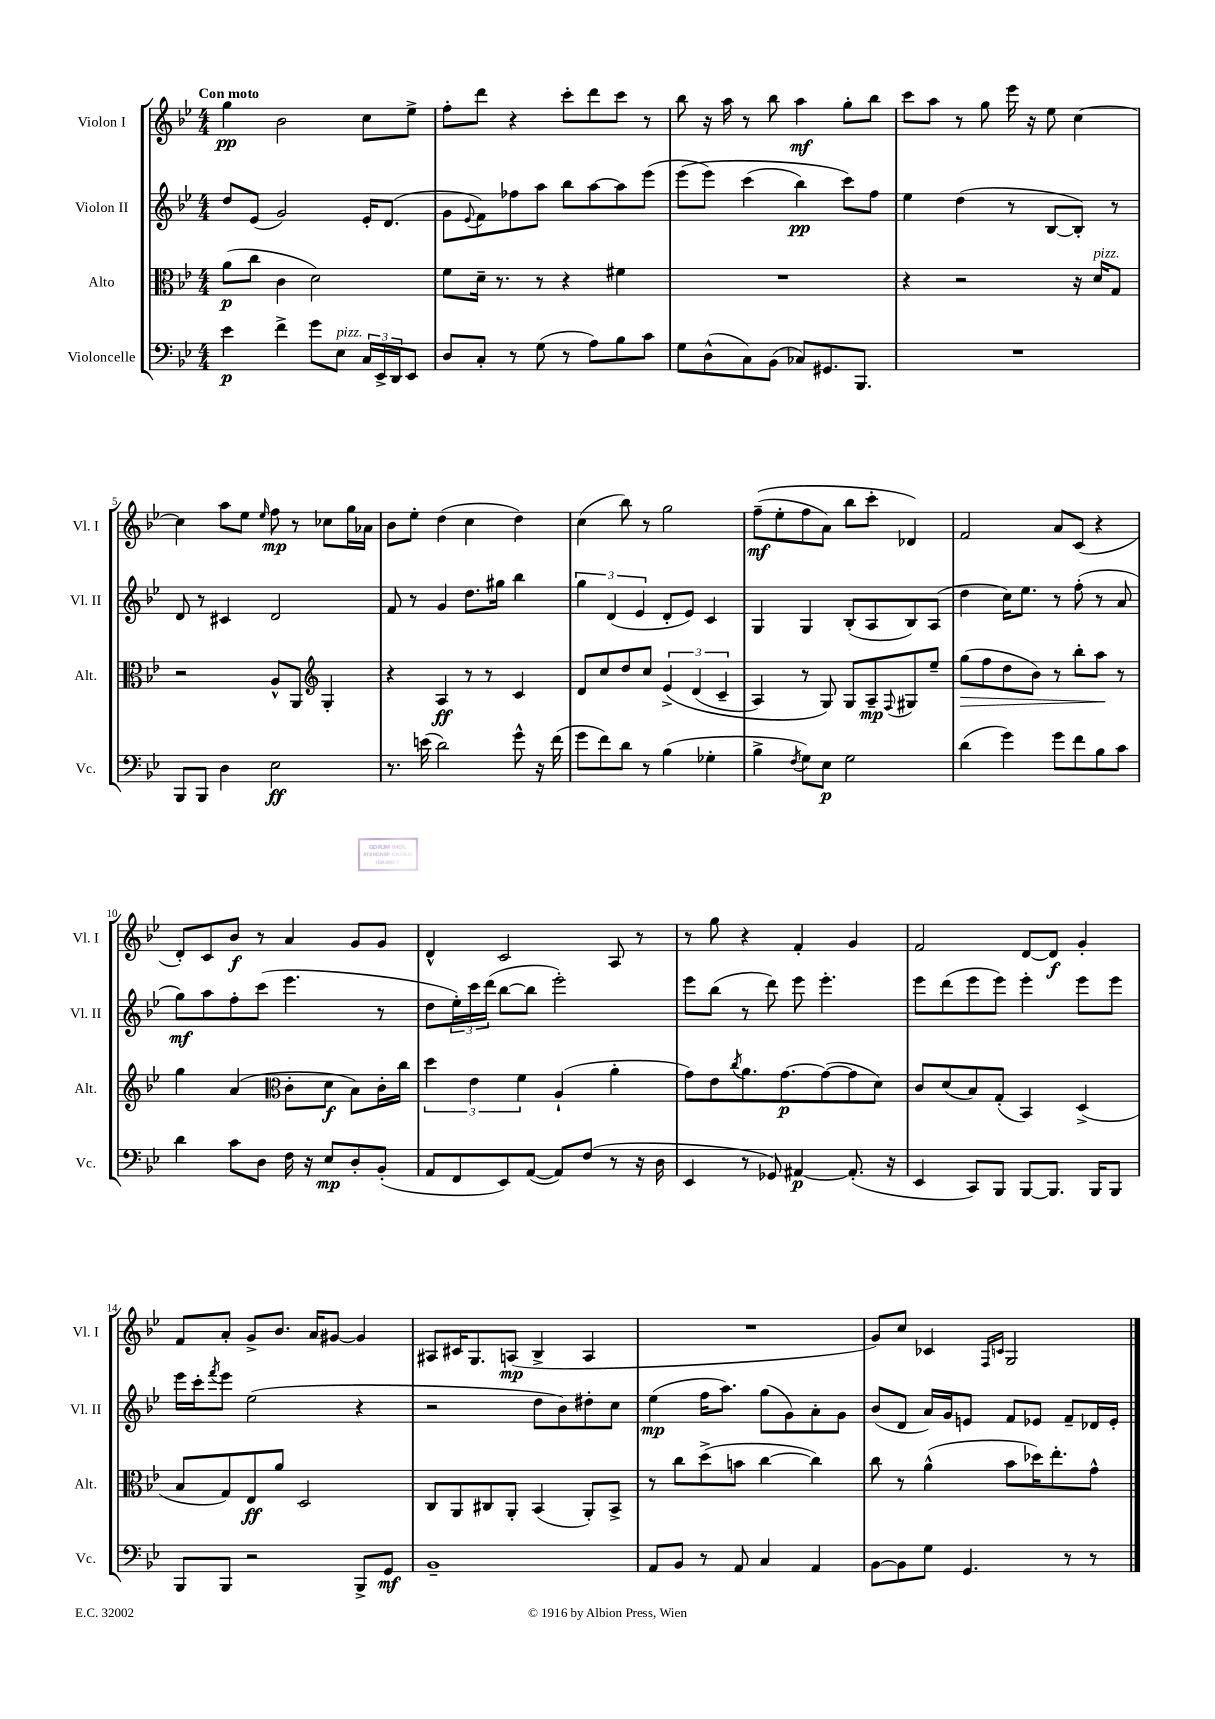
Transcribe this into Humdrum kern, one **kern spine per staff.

**kern	**kern	**kern	**kern
*staff4	*staff3	*staff2	*staff1
*clefF4	*clefC3	*clefG2	*clefG2
*k[b-e-]	*k[b-e-]	*k[b-e-]	*k[b-e-]
*M4/4	*M4/4	*M4/4	*M4/4
4e-\	(8a\L	8dd/L	4gg\
.	8cc\J	(8e-/J	.
4f^\	4c\	2g/)	2b-\
8g\L	2d\)	.	.
8E-\J	.	.	.
24C/LL	.	16e-'/LK	8cc\L
24EE-^/	.	.	.
.	.	(8.d/J	.
24DD/J	.	.	.
8EE-/J	.	.	8ee-^\J
=	=	=	=
8D/L	8f\L	8g\L	8ff'\L
.	.	8qqe-/	.
8C'/J	16d~\Jk	8f\)	8ddd\J
.	8.r	.	.
8r	.	8ff-\	4r
(8G\	8r	8aa\J	.
8r	4r	8bb-\L	8ccc'\L
8A\L)	.	[8aa\	8ddd\
8B-\	4f#\	8aa\]	8ccc\J
8c\J	.	(8eee-\J	8r
=	=	=	=
8G\L	1r	&(8eee-\L	8bb-\
(8D^^\	.	8eee-\J)	16r
.	.	.	16aa\
8C\)	.	(4ccc\	8r
(8BB-\J	.	.	8bb-\
8C-/L)	.	4bb-\)	4aa\
8.GG#/	.	.	.
.	.	8ccc\L&)	8gg'\L
8.BBB-/J	.	.	.
.	.	8ff\J	8bb-\J
=	=	=	=
1r	4r	4ee-\	8ccc\L
.	.	.	8aa\J
.	2r	(4dd\	8r
.	.	.	8gg\
.	.	8r	16eee-\
.	.	.	16r
.	.	[8B-/L	8ee-\
.	16r	8B-'/]J)	[4cc\
.	16d/LK	.	.
.	8G/J	8r	.
=	=	=	=
8BBB-/L	2r	8d/	4cc\]
8BBB-/J	.	8r	.
4D\	.	4c#/	8aa\L
.	.	.	8ee-\J
.	.	.	16qqee-/
2E-\	8A^^/L	2d/	8ff\
.	8AA/J	.	8r
*	*clefG2	*	*
.	4G'/	.	8cc-\L
.	.	.	16gg\L
.	.	.	16a-\JJ
=	=	=	=
8.r	4r	8f/	8b-\L
.	.	8r	8ee-'\J
(16e\	.	.	.
2d\)	4A/	4g/	(4dd\
.	8r	8.dd\L	4cc\
.	8r	.	.
.	.	16gg#\Jk	.
8g^^\	4c/	4bb-\	4dd\)
16r	.	.	.
(16f\	.	.	.
=	=	=	=
8g\L	8d/L	6gg\	(4cc\
8f\)	8cc/	.	.
.	.	(6d/	.
8d\J	8dd/	.	8bb-\)
.	.	6e-/	.
8r	8cc/J	.	8r
(4B-\	&(6e-^/	8d'/L	2gg\
.	.	8e-/J)	.
.	(6d/	.	.
4G-'\	.	4c/	.
.	6c~/	.	.
=	=	=	=
4B-^\	4A/)	4G/	&((8ff~\L
.	.	.	8ee-'\
8qF/	.	.	.
8G\L)	8r	4G/	8ff\
8E-\J	8G/&)	.	8a\J)
2G\	8G/L	(8B-'/L	8bb-\L
.	8A~/	8A/	8ccc'\J
.	8qqF/	.	.
.	8G#/	8B-/)	4d-/&)
.	8ee-~/J	(8A/J	.
=	=	=	=
(4d\	(8gg\L	4dd\	2f/
.	8ff\	.	.
4g\)	8dd\	16cc\LK)	.
.	.	8.ee-\J	.
.	8b-\J)	.	.
8g\L	8r	8r	8a/L
8f\	8bb-'\L	(8ff'\	(8c/J
8B-\	8aa\J	8r	4r
8c\J	8r	8a/	.
=	=	=	=
4d\	4gg\	8gg\L)	8d'/L)
.	.	8aa\	8c/
8c\L	(4a/	8ff'\	8b-/J
8D\J	.	(8ccc\J	8r
*	*clefC3	*	*
16F\	8c'\L	4.eee-\	4a/
16r	.	.	.
8E-/L	8d\J	.	.
8D'/	8B-\L)	.	8g/L
(8BB-'/J	16c'\L	8r	8g/J
.	16cc\JJ	.	.
=	=	=	=
8AA/L	6dd\	8dd\L	4d^^/
8FF/	.	24ee-'\L)	.
.	6e-\	24ccc\	.
.	.	(24ddd\JJ	.
8EE-/)	.	[8bb-\L	2c/
.	6f\	.	.
([8AA/J	.	8bb-\]J	.
8AA/]L)	(4A`/	2eee-'\)	.
(8F/J	.	.	.
8r	4a'\	.	8A/
16r	.	.	8r
16D\	.	.	.
=	=	=	=
4EE-/	8g\L)	8eee-\L	8r
.	8e-\	(8bb-\J	8gg\
.	8qcc/	.	.
8r	8.a\	8r	4r
8GG-/)	.	8ddd\)	.
.	[8.g\	.	.
[4AA#/	.	8eee-\	4f'/
.	(8g\_	4.eee-'\	.
(8.AA#'/]	8g\]	.	4g/
.	8d\J)	.	.
16r	.	.	.
=	=	=	=
4EE-/	8c/L	8eee-\L	2f/
.	(8d/	(8ddd\	.
8CC/L)	8B-/)	8eee-\	.
8BBB-/J	(8G'/J	8eee-\J)	.
[8BBB-/L	4BB-/)	4eee-'\	[8d/L
8.BBB-/]J	.	.	8d/]J
.	(4D^/	8eee-\L	4g'/
16BBB-/LK	.	.	.
8BBB-/J	.	8eee-\J	.
=	=	=	=
8BBB-/L	8B-/L	16eee-\LL	8f/L
.	.	16ccc'\J	.
.	.	8qfff/	.
8BBB-/J	8G/)	8eee-\J	8a'/J
2r	8E-/	(2ee-\	8g^/L
.	8a/J	.	8.b-/J
.	2D/	.	.
.	.	.	16a/LK
.	.	.	[8g#/J
8BBB-^/L	.	4r	4g#/]
8GG/J	.	.	.
=	=	=	=
1BB-~	8C/L	2r	8A#/L
.	8AA/	.	16c#/K
.	.	.	8.G/
.	8C#/	.	.
.	8AA'/J	.	(8A/J
.	(4BB-/	8dd\L	4B-^/
.	.	8b-\)	.
.	8AA'/L)	8dd#'\	4A/
.	8BB-^/J	8cc\J	.
=	=	=	=
8AA/L	8r	(4ee-\	1r
8BB-/J	8cc\L	.	.
8r	(8dd^\	16ff\LK	.
.	.	8.aa\J)	.
8AA/	8b\J	.	.
4C/	[4cc\	(8gg\L	.
.	.	8g\)	.
4AA/	4cc\])	8a'\	.
.	.	8g\J	.
=	=	=	=
[8BB-\L	8cc\	(8b-/L	8g/L)
8BB-\]	8r	8d/J	8cc/J
8G\J	(4a^^\	16a/LL)	4c-/
.	.	16g/J	.
4.GG/	.	8e/J	.
.	.	.	16qqF/LL
.	.	.	16qqc/JJ
.	8b-\L	8f/L	2G/
.	16dd-\K)	8e-/J	.
.	8.ee-'\	.	.
8r	.	8f~/L	.
8r	8g^^\J	16d-/L	.
.	.	16e-'/JJ	.
==	==	==	==
*-	*-	*-	*-
